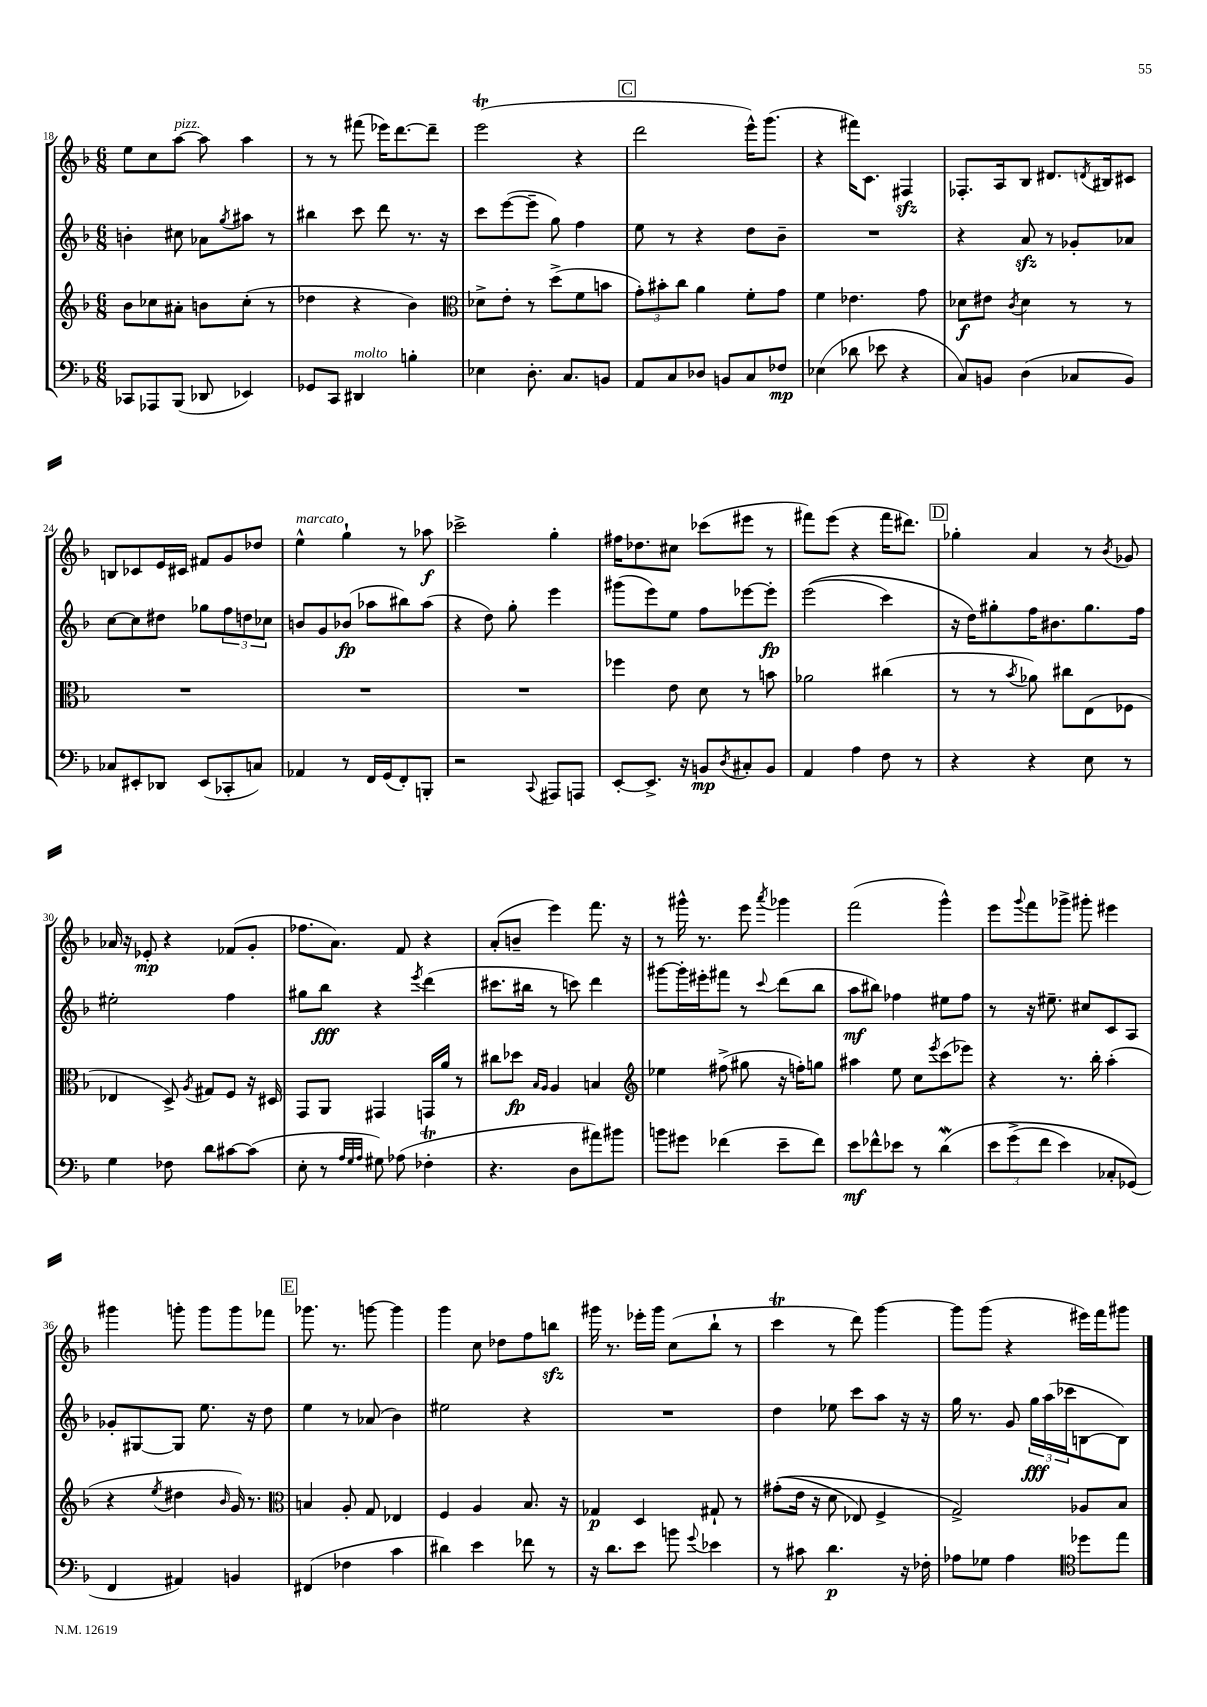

**kern	**kern	**kern	**kern
*staff4	*staff3	*staff2	*staff1
*clefF4	*clefG2	*clefG2	*clefG2
*k[b-]	*k[b-]	*k[b-]	*k[b-]
*M6/8	*M6/8	*M6/8	*M6/8
8CC-/L	8b-\L	4b'\	8ee\L
8AAA-/	8cc-\	.	8cc\
(8BBB-/J	8a#'\J	8cc#\	[8aa\J
8DD-/	8b\L	8a-\L	8aa\]
.	.	8qgg/	.
4EE-/)	(8cc-'\J	8aa#\J	4aa\
.	8r	8r	.
=	=	=	=
8GG-/L	4dd-\	4bb#\	8r
8CC/J	.	.	8r
4DD#/	4r	8ccc\	(8fff#\
.	.	8ddd\	16eee-\LK)
.	.	.	[8.ddd\
4B'\	4b-\)	8.r	.
.	.	.	8ddd~\]J
.	.	16r	.
=	=	=	=
*	*clefC3	*	*
4E-\	8d-^\L	8ccc\L	(2eee\
.	8e'\J	([8eee\	.
8.D'\	8r	8eee~\]J	.
.	(8dd^\L	8gg\)	.
8.C/L	.	.	.
.	8f\	4ff\	4r
8BB/J	8b\J	.	.
=	=	=	=
8AA/L	12g'\L)	8ee\	2ddd\
.	12b#'\	.	.
8C/	.	8r	.
.	12cc\J	.	.
8D-/J	4a\	4r	.
8BB/L	.	.	.
8C/	8f'\L	8dd\L	16eee^^\LK)
.	.	.	(8.ggg\J
8F-/J	8g\J	8b-~\J	.
=	=	=	=
(4E-\	4f\	2.r	4r
8d-\	4.e-\	.	16fff#\LK)
.	.	.	8.c\J
8e-\	.	.	.
4r	.	.	4F#/
.	8g\	.	.
=	=	=	=
8C/L)	8d-\L	4r	8.F-'/L
8BB/J	8e#\J	.	.
.	.	.	16A/k
.	8qc/	.	.
(4D\	4d-\	8a/	8B-/J
.	.	8r	8.d#/L
8C-/L	8r	8g-'/L	.
.	.	.	8qd/
.	.	.	16B#/k
8BB/J)	8r	8a-/J	8c#/J
=	=	=	=
8C-/L	2.r	[8cc\L	8B/L
8EE#'/	.	8cc\]	8c-/
8DD-/J	.	8dd#\J	16e/L
.	.	.	16c#/JJ
(8EE#/L	.	8gg-\L	8f#/L
8CC-'/	.	12ff\	8g/
.	.	12dd\	.
8C/J)	.	.	8dd-/J
.	.	12cc-\J	.
=	=	=	=
4AA-/	2.r	8b/L	4ee^^\
.	.	8g/	.
8r	.	(8b-/J	4gg`\
16FF/LL	.	8aa-\L	.
(16GG/J	.	.	.
8FF'/)	.	8bb#\)	8r
8BBB'/J	.	(8aa-\J	8aa-\
=	=	=	=
2r	2.r	4r	2ccc-^\
.	.	8dd\)	.
.	.	8gg'\	.
8qqCC/	.	.	.
8AAA#/L	.	4eee\	4gg'\
8AAA/J	.	.	.
=	=	=	=
[8EE'/L	4ff-\	(8ggg#\L	16ff#\LK
.	.	.	8.dd-\
8.EE^/]J	.	8eee\)	.
.	8e\	8ee\J	8cc#\J
16r	.	.	.
8BB/L	8d\	8ff\L	(8ccc-\L
8qD/	.	.	.
8C#'/	8r	[8eee-\	8eee#\J
8BB/J	8b\	8eee-'\]J	8r
=	=	=	=
4AA/	2a-\	&((2eee\	8fff#\L)
.	.	.	(8eee\J
4A\	.	.	4r
8F\	(4cc#\	4ccc\)	16fff#\LK
.	.	.	8.ddd#\J)
8r	.	.	.
=	=	=	=
4r	8r	16r	4gg-'\
.	.	16dd\LK&)	.
.	8r	8gg#'\	.
.	8qb-/	.	.
4r	8a-\)	16ff\K	4a/
.	.	8.b#\	.
.	8cc#\L	.	.
8E\	(8E\	8.gg#\	8r
.	.	.	8qb-/
8r	8F-\J	.	8g-/
.	.	16ff\Jk	.
=	=	=	=
4G\	4E-/	2ee#'\	16a-/
.	.	.	16r
.	.	.	8e-'/
8F-\	8D^/)	.	4r
.	8qA/	.	.
8d\L	8G#/L	.	.
[8c#\	8F/J	4ff\	(8f-/L
(8c#\]J	16r	.	8g'/J
.	16D#/	.	.
=	=	=	=
8E'\	8GG/L	8gg#\L	8.ff-\L
8r	8AA/J	8bb-\J	.
.	.	.	8.a\J)
32qqA/LLL	.	.	.
32qqG/	.	.	.
32qqA/JJJ	.	.	.
8G#\)	4GG#/	4r	.
(8A-\	.	.	8f/
.	.	8qeee/	.
4F-'\	16GG/LL	(4ddd\	4r
.	16a/JJ	.	.
.	8r	.	.
=	=	=	=
4.r	8cc#\L	8.ccc#\L	(8a'/L
.	8dd-\J	.	8b~/J
.	.	16bb#\Jk	.
.	16qqB-/LL	.	.
.	16qqA/JJ	.	.
.	4A/	8r	4eee\)
8D\L	.	8ccc\)	.
8a#\)	4B/	4ddd\	8.fff\
8b#\J	.	.	.
.	.	.	16r
=	=	=	=
*	*clefG2	*	*
8b\L	4ee-\	[8ggg#\L	8r
8g#\J	.	16ggg#'\]L	16ggg#^^\
.	.	16eee#'\J	8.r
(4f-\	(8ff#^\	8fff#\J	.
.	8gg#\	8r	8eee\
.	.	8qqccc/	8qaaa/
8e~\L	16r	(8ddd\L	4ggg-\
.	16ff'\LK)	.	.
8f-\J)	8gg\J	8bb-\J	.
=	=	=	=
8e\L	4aa#\	8aa\L	(2fff\
8f-^^\	.	8bb#\J)	.
8e-\J	8ee\	4ff-\	.
8r	8cc\L	.	.
.	8qeee/	.	.
&(4d\	(8ccc\	8ee#\L	4ggg^^\)
.	8eee-\J)	8ff-\J	.
=	=	=	=
12e\L	4r	8r	8eee\L
(12g^\	.	.	.
.	.	.	8qqggg/
.	.	16r	8fff\
12f\J	.	.	.
.	.	8.ee#~\	.
4e\)	8.r	.	8ggg-^\J
.	.	8cc#/L	8ggg#'\
.	16bb-'\	.	.
8C-'/L	(4aa'\	8c/	4eee#\
(8GG-/J&)	.	8A/J	.
=	=	=	=
4FF/	4r	8g-'/L	4ggg#\
.	.	[8G#/	.
.	8qee/	.	.
4AA#/)	4dd#\	8G#/]J	8ggg'\
.	.	8.ee\	8ggg\L
.	16qqb-/	.	.
4BB/	16g/)	.	8ggg\
.	8.r	16r	.
.	.	8dd\	8fff-\J
=	=	=	=
*	*clefC3	*	*
(4FF#/	4B/	4ee\	8.ggg-\
.	.	.	8.r
4F-\	8A'/	8r	.
.	8G/	(8a-/	[8ggg\
4c\	4E-/	4b-\)	4ggg\]
=	=	=	=
4d#\)	4F/	2ee#\	4ggg\
4e\	4A/	.	8cc\
.	.	.	8dd-\L
8f-\	8.B-/	4r	8ff\
8r	.	.	8bb\J
.	16r	.	.
=	=	=	=
16r	4G-/	2.r	16ggg#\
8.d\L	.	.	8.r
8e\J	4D/	.	16eee-'\LL
.	.	.	16ggg#\JJ
8b\	.	.	(8cc\L
8qqg/	.	.	.
4e-\	8G#`/	.	8bb-`\J
.	8r	.	8r
=	=	=	=
8r	&((8g#'\L	4dd\	4ccc\
8c#\	16e\Jk	.	.
.	16r	.	.
4.d\	8d\	8ee-\	8r
.	8E-/)	8ccc\L	8ddd\)
.	4F^/	8aa\J	[4ggg\
16r	.	16r	.
16F-'\	.	16r	.
=	=	=	=
8A-\L	2G^/&)	16gg\	8ggg\]L
.	.	8.r	.
8G-\J	.	.	(8ggg\J
4A-\	.	8g/	4r
.	.	24gg\LL	.
.	.	(24aa\	.
.	.	24ccc-\J	.
*clefC4	*	*	*
8dd-\L	8A-/L	[8B\	16eee#\LL)
.	.	.	16fff\J
8ee\J	8B-/J	8B\]J)	8ggg#\J
==	==	==	==
*-	*-	*-	*-
